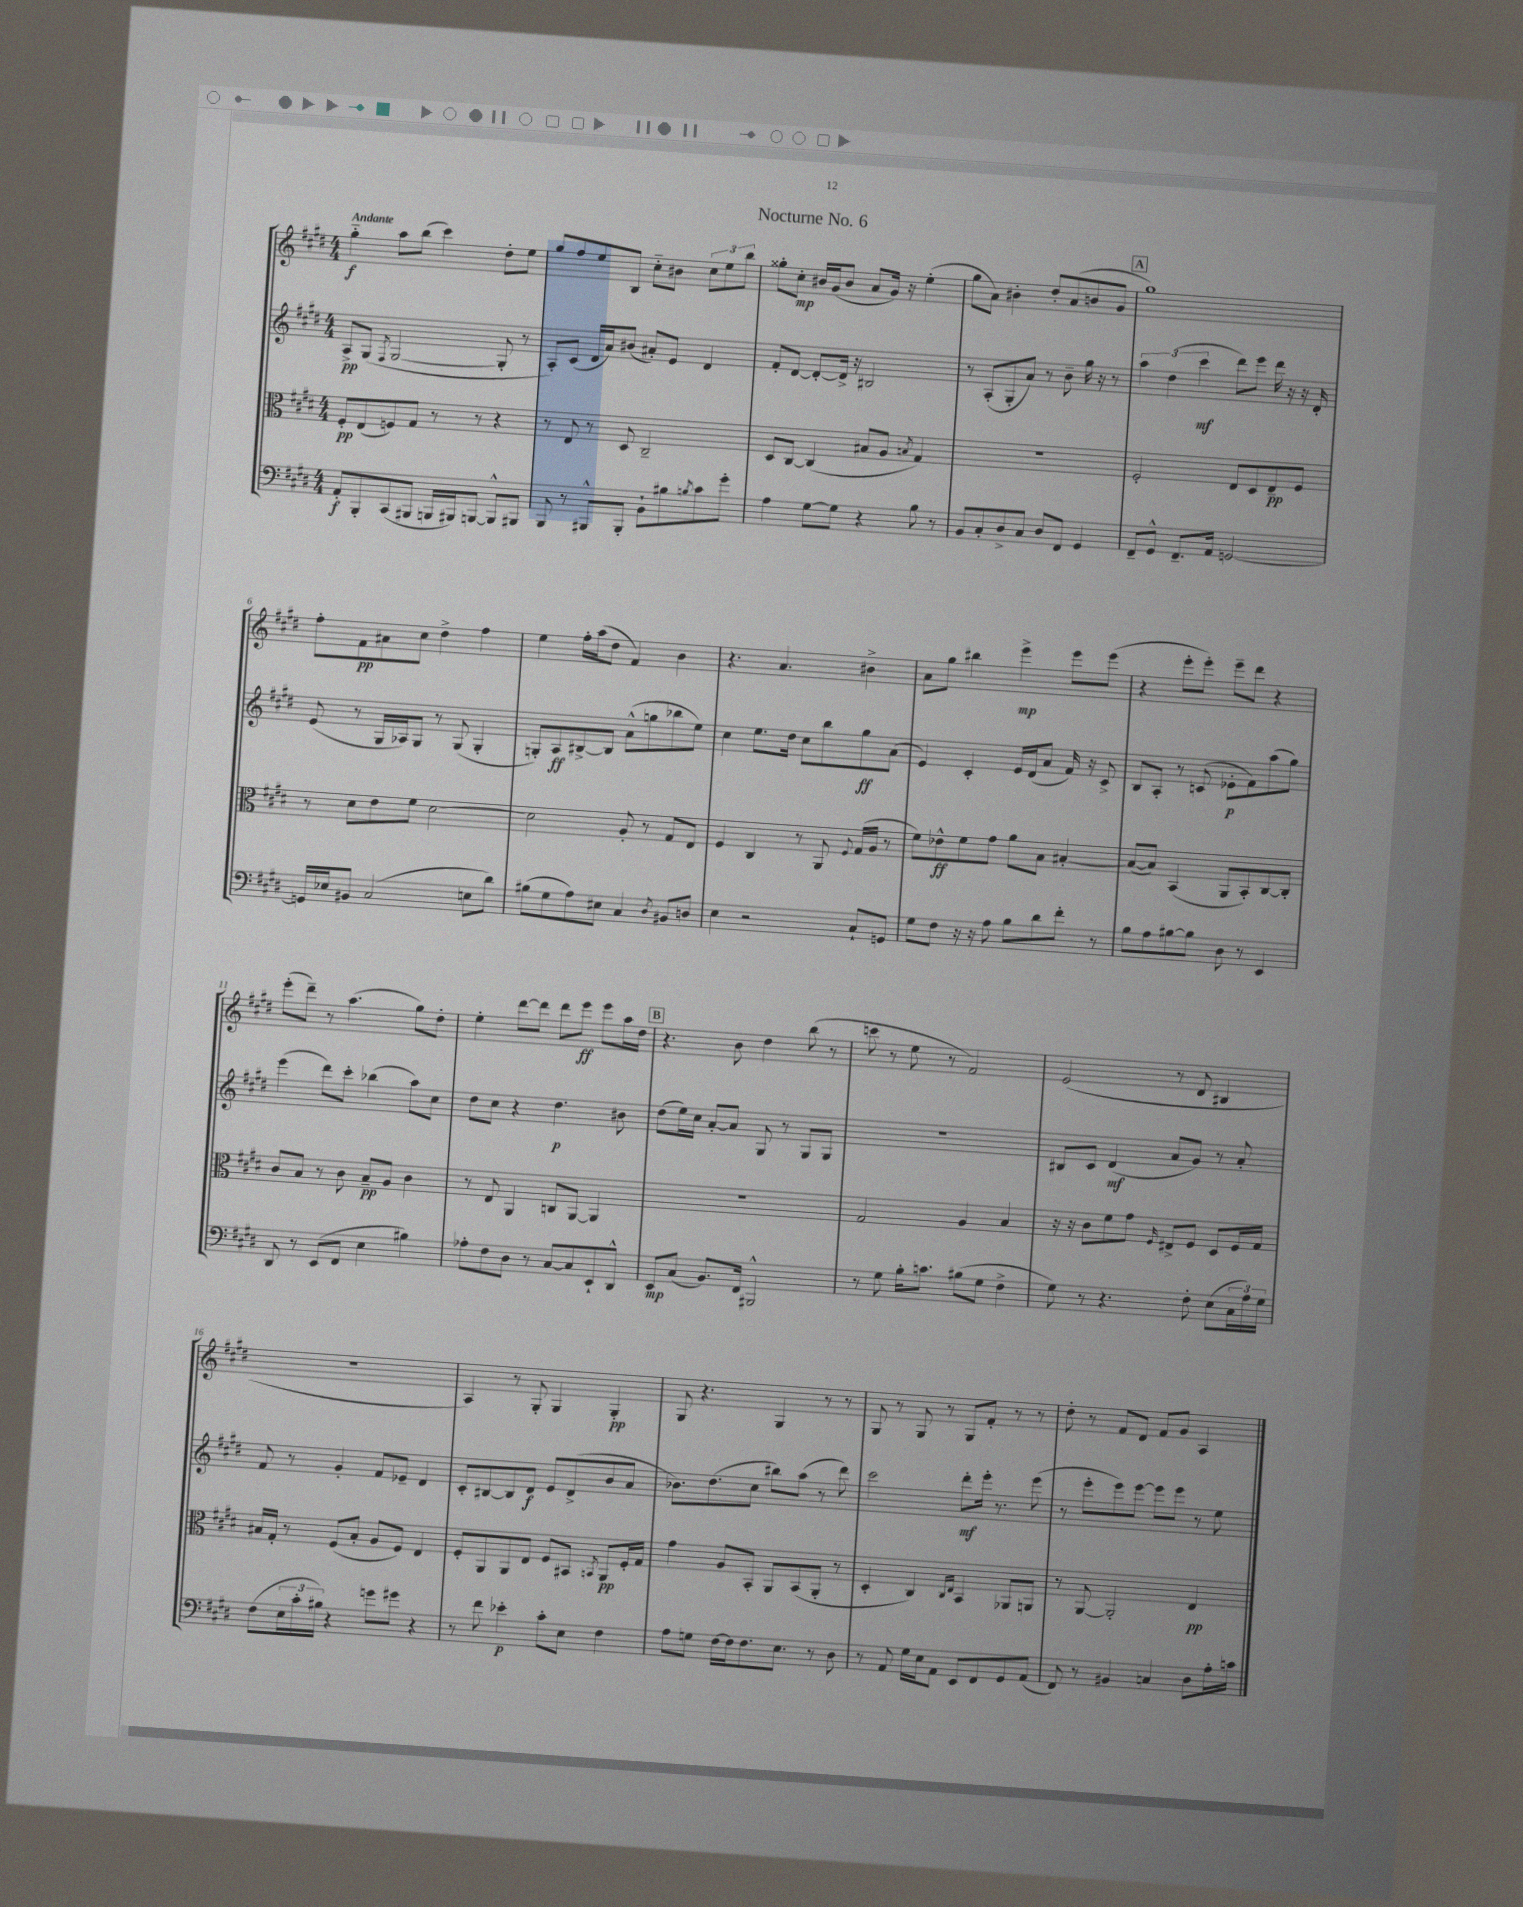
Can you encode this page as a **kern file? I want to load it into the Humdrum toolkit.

**kern	**kern	**kern	**kern
*staff4	*staff3	*staff2	*staff1
*clefF4	*clefC3	*clefG2	*clefG2
*k[f#c#g#d#]	*k[f#c#g#d#]	*k[f#c#g#d#]	*k[f#c#g#d#]
*M4/4	*M4/4	*M4/4	*M4/4
8AA'	8F#'	8A^	4gg#'~
8BBB'	(8E	(8G#	.
.	.	8qF#	.
(8CC#	8F)	[2G#	8aa
8BBB#	8G#	.	(8bb
16BBB	8r	.	4ccc#)
16BBB#)	.	.	.
[8BBB	8r	.	.
8BBB^^]	4r	8G#']	8dd#'
8BBB#	.	8r	8ee
=	=	=	=
8BBB	8r	8A')	8gg#
8r	8E	(8c#	8ff#
8BBB#^^	8r	16d#	8ee
.	.	16a)	.
8BBB#'	8D#	(8b#	8B
8BB`	2C#~	8a#')	8cc#'~
8B#	.	8e	8b#
8qB	.	.	.
8c#	.	4d#	12cc#
.	.	.	12ee
8g#'	.	.	.
.	.	.	12bb
=	=	=	=
4A	8D#	8f#'	8gg##'
.	[8C#	[8d#	8cc#'
[8G#	(4C#]	8d#'_	16b#
.	.	.	(16g#
8G#]	.	16d#^]	8b#
.	.	16r	.
4r	8B#	2B#	8a
.	8A	.	16g#)
.	.	.	16r
.	8qB	.	.
8B	4G#)	.	(4ee'
8r	.	.	.
=	=	=	=
8BB	1r	8r	8gg#
8C#'	.	(8A'	8a)
8D#^	.	8G#'	4b#'
8C#	.	8a)	.
8D#	.	8r	8dd#'
8FF#	.	8b~	(8a
4GG#	.	16gg#	8b
.	.	16r	.
.	.	8r	8g#
=	=	=	=
8FF#~	2F#'	6aa	1gg#)
8GG#^^	.	.	.
.	.	(6dd#	.
8.FF#~	.	.	.
.	.	6ccc#	.
16AA	.	.	.
[2GG	8E	8ddd#)	.
.	8D#	8eee	.
.	8E~	16ddd#	.
.	.	16r	.
.	8F#	16r	.
.	.	16d#'	.
=	=	=	=
16GG]	8r	(8e	8ff#'
16E-	.	.	.
8BB#	8d#	8r	8f#
(2C#	8e	16G#	8a#
.	.	16A-)	.
.	8f#	8G#	8cc#
.	[2d#	8r	4dd#^
.	.	(8G#	.
8E	.	4G#'	4ff#
8d#)	.	.	.
=	=	=	=
(8B#	2d#]	8G')	4ee
8G#	.	8A	.
8A)	.	[8B#^	16ff#'
.	.	.	(16aa
8E#	.	8B#]	8dd#
4C#	8A'	(8a^^	4f#)
.	8r	8gg	.
8qD#	.	.	.
8BB#	8G#	8bb-	4b
8D	8E	8ee)	.
=	=	=	=
4E	4F#	4cc#	4.r
2r	4C#	8.ee	.
.	.	.	4.a
.	.	16dd#	.
.	8r	8cc#	.
.	8AA	8bb	.
.	8qqF#	.	.
8C#`	(16G#	8gg#	4b#^
.	16A	.	.
8GG	8r	(8a	.
=	=	=	=
8G#	8f#)	4e)	8a
8F#	8e-^^	.	8gg#
16r	8f#	4c#'	4bb#
16r	.	.	.
8A	8g#	.	.
8B	8a	16e	4eee^
.	.	(16d#	.
8d#	8B	8a	.
8f#'	[4B#'	16f#)	8eee
.	.	16r	.
8r	.	8c#^	(8eee
=	=	=	=
8B	(8B#_	8B	4r
8A	8B#])	8A'	.
[8B#	(4BB	8r	8eee'
8B#]	.	(8c	8eee')
8D#	8AA	8e-'	8eee~
8r	8BB')	8f#)	8ddd#
4EE	[8C#	(8aa	4r
.	8C#']	8gg#)	.
=	=	=	=
8DD#	8c#	(4eee	(8eee'
8r	8B	.	8ddd#~)
(8EE	8r	8ddd#)	8r
8FF#	8c#	8ccc#'	(4.aa
4E	8B~	(4bb-	.
.	8A	.	.
4B#)	4c#	8aa)	8gg#)
.	.	8cc#	8dd#'
=	=	=	=
8A-'	8r	8dd#	4ee'
8F#	8E	8cc#	.
8D#	4AA	4r	[8ddd#
8r	.	.	8ddd#]
[8C#	8C	4.dd#	8ddd#
8C#]	[8AA	.	8eee
8EE`	4AA]	.	8eee
8DD#^^	.	8b#	16aa
.	.	.	16dd#
=	=	=	=
8EE	1r	(8dd#	4.r
(8C#	.	16ee)	.
.	.	16cc#	.
8.BB)	.	[8a'	.
.	.	8a]	8b
16FF#	.	.	.
2BBB#^^	.	8G#	4dd#
.	.	8r	.
.	.	8G#	(8bb
.	.	8G#	8r
=	=	=	=
8r	2G#	1r	8ccc
8G#	.	.	8r
16B'	.	.	8ee
8.c	.	.	.
.	.	.	8r
(8B#	4A	.	2f#)
8G#	.	.	.
4F#^	4B	.	.
=	=	=	=
8G#)	16r	8B#	(2e
.	16r	.	.
8r	8c#	8c#	.
4.r	8f#	(4d#	.
.	8g#	.	.
.	16qqF#	.	.
.	8E#^	8a	8r
8F#'	8F#	8g#)	8d#
(8E	8D#	8r	4B#
24C#	16F#	8a'	.
24A)	.	.	.
.	16G#	.	.
24G#	.	.	.
=	=	=	=
(8F#	16B#	8f#	1r
.	16G#'	.	.
24E	8r	8r	.
24c#'	.	.	.
24B#)	.	.	.
4r	(8F#	4g#'	.
.	8B#'	.	.
8g	8A	8f#	.
8g#	8F#)	8e-~	.
4r	4E	4d#	.
=	=	=	=
8r	8F#'	8c#'	4A)
8f#	8AA	[8B#	.
4e-'	8AA	8B#]	8r
.	8E	8d#	8G#'
8c#'	8F#	8e	4G#
8E	8BB#	(8d#^	.
.	8qBB	.	.
4F#	8AA	8b	4G#'
.	16F#'	8a	.
.	16G#	.	.
=	=	=	=
8A	4g#	8.b-)	8G#
8G	.	.	4.r
.	.	(8.dd#	.
[16F#	8A	.	.
16F#]	.	.	.
8.F#	8BB'	8cc#	.
.	8AA	8bb#)	4G#
8.E	.	.	.
.	(8BB	(8aa	.
8r	8AA'	8r	8r
8D#	8r	8ddd#)	8r
=	=	=	=
8r	4D#'	2ccc#	8G#
8AA	.	.	8r
16G#	4C#)	.	8G#
16E	.	.	.
8AA	.	.	8r
.	16qqC#	.	.
.	16qqE	.	.
8EE	4BB	8ddd#'	8G#
8FF#	.	16eee'	8f#'
.	.	8.r	.
8GG#	8AA-	.	8r
(8AA	8AA	(8eee	8r
=	=	=	=
8FF#)	8r	8r	8dd#'
8r	[8AA	8eee'	8r
4BB#	2AA']	8eee)	8f#
.	.	[8eee	8d#
4C	.	8eee]	8f#
.	.	8eee	8g#
8D#	4E	8r	4A
16A'	.	8ee	.
16c	.	.	.
==	==	==	==
*-	*-	*-	*-
